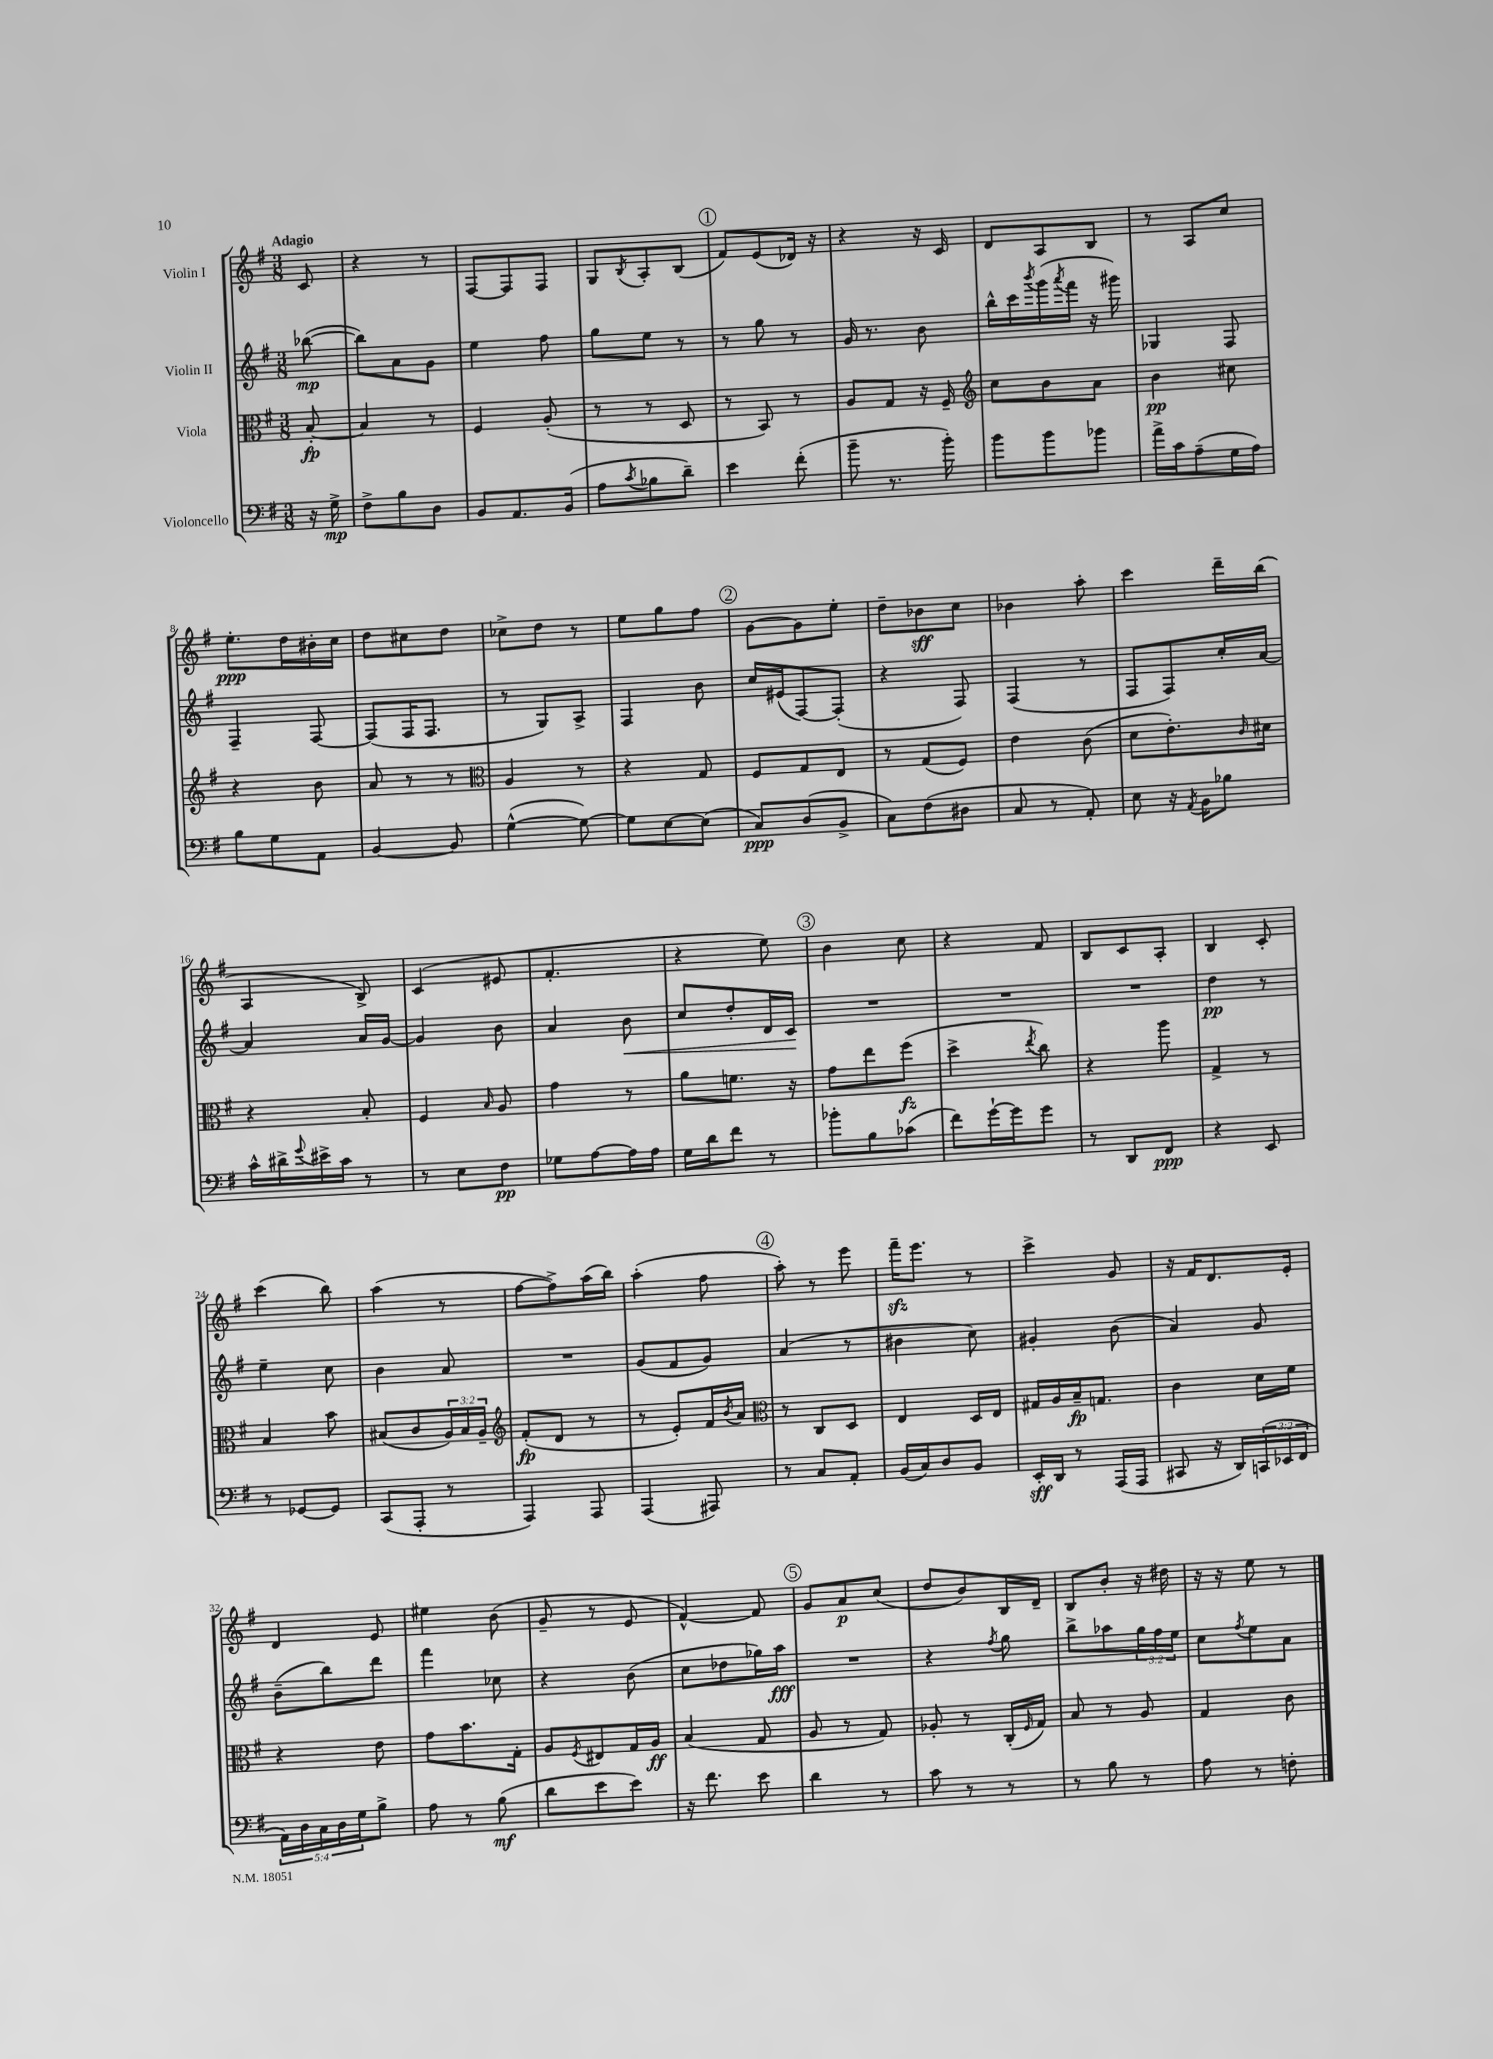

**kern	**dynam	**kern	**dynam	**kern	**dynam	**kern	**dynam
*part4	*part4	*part3	*part3	*part2	*part2	*part1	*part1
*staff4	*staff4	*staff3	*staff3	*staff2	*staff2	*staff1	*staff1
*I"Violoncello	*	*I"Viola	*	*I"Violin II	*	*I"Violin I	*
*clefF4	*	*clefC3	*	*clefG2	*	*clefG2	*
*k[f#]	*	*k[f#]	*	*k[f#]	*	*k[f#]	*
*M3/8	*	*M3/8	*	*M3/8	*	*M3/8	*
=	=	=	=	=	=	=	=
!	!	!	!	!	!	!LO:TX:a:B:t=Adagio	!
16r	.	[8B'/	fp	([8bb-X\	mp	8c/	.
16G^\	mp	.	.	.	.	.	.
=1	=1	=1	=1	=1	=1	=1	=1
8F#^\L	.	4B/]	.	8bb-\L])	.	4r	.
8B\	.	.	.	8a\	.	.	.
8D\J	.	8r	.	8g\J	.	8r	.
=2	=2	=2	=2	=2	=2	=2	=2
8BB/L	.	4F#/	.	4ee\	.	[8F#/L	.
8.AA/	.	.	.	.	.	8F#/]	.
.	.	(8A'/	.	8ff#\	.	8F#/J	.
(16BB/Jk	.	.	.	.	.	.	.
=3	=3	=3	=3	=3	=3	=3	=3
8A\L	.	8r	.	8gg\L	.	8G/L	.
8qc/	.	.	.	.	.	8qB/	.
8B-X\	.	8r	.	8ee\J	.	8A'/	.
8d~\J)	.	8D/	.	8r	.	(8B/J	.
!!LO:REH:place=s1:t=1
=4	=4	=4	=4	=4	=4	=4	=4
4e\	.	8r	.	8r	.	8f#/L)	.
.	.	8BB/)	.	8gg\	.	(8e/	.
(8f#'\	.	8r	.	8r	.	16d-X/Jk)	.
.	.	.	.	.	.	16r	.
=5	=5	=5	=5	=5	=5	=5	=5
8b~\	.	8A/L	.	16g/	.	4r	.
.	.	.	.	8.r	.	.	.
8.r	.	8G/J	.	.	.	.	.
.	.	16r	.	8b\	.	16r	.
16b'\)	.	16F#~/	.	.	.	16c/	.
=6	=6	=6	=6	=6	=6	=6	=6
*	*	*clefG2	*	*	*	*	*
8b\L	.	8cc\L	.	16bb^^\LL	.	8d/L	.
.	.	.	.	16ccc\	.	.	.
.	.	.	.	8qbbb/	.	.	.
8b\	.	8b\	.	(16ggg\	.	8A/	.
.	.	.	.	8qaaa/	.	.	.
.	.	.	.	16fff#\JJ	.	.	.
8b-X\J	.	8a\J	.	16r	.	8B/J	.
.	.	.	.	16ggg#X\)	.	.	.
=7	=7	=7	=7	=7	=7	=7	=7
16a^\LL	.	4b\	pp	4G-X/	.	8r	.
16c\J	.	.	.	.	.	.	.
(8A~\	.	.	.	.	.	8A/L	.
16G\L	.	8cc#X\	.	8F#/	.	8cc/J	.
16A\JJ)	.	.	.	.	.	.	.
!!LO:LB:g=z
=8	=8	=8	=8	=8	=8	=8	=8
8B\L	.	4r	.	4F#~/	.	8.ee'\L	ppp
8G\	.	.	.	.	.	.	.
.	.	.	.	.	.	16dd\L	.
8AA\J	.	8b\	.	[8F#/	.	16b#X'\	.
.	.	.	.	.	.	16cc\JJ	.
=9	=9	=9	=9	=9	=9	=9	=9
[4BB/	.	8a/	.	(8F#/L]	.	8dd\L	.
.	.	8r	.	16F#/K	.	8cc#X\	.
.	.	.	.	8.F#/J	.	.	.
8BB/]	.	8r	.	.	.	8dd\J	.
=10	=10	=10	=10	=10	=10	=10	=10
*	*	*clefC3	*	*	*	*	*
([4G^^\	.	4A/	.	8r	.	8cc-X^\L	.
.	.	.	.	8G/L)	.	8dd\J	.
8G\_)	.	8r	.	8A^/J	.	8r	.
=11	=11	=11	=11	=11	=11	=11	=11
8G\L]	.	4r	.	4F#/	.	8ee\L	.
[8E\	.	.	.	.	.	8gg\	.
(8E\J]	.	8G/	.	8b\	.	8ff#\J	.
!!LO:REH:place=s1:t=2
=12	=12	=12	=12	=12	=12	=12	=12
8C/L)	ppp	8F#/L	.	16cc/LL	.	[8g\L	.
.	.	.	.	(16e#X/J	.	.	.
(8D/	.	8G/	.	[8F#/)	.	8g\]	.
8BB^/J	.	8E/J	.	(8F#'/J]	.	8ee'\J	.
=13	=13	=13	=13	=13	=13	=13	=13
8C\L)	.	8r	.	4r	.	8dd~\L	.
(8F#\	.	(8G/L	.	.	.	8b-X\	sff
8D#X\J	.	8F#/J)	.	8F#/)	.	8cc\J	.
=14	=14	=14	=14	=14	=14	=14	=14
8C/	.	4e\	.	(4F#/	.	4b-X\	.
8r	.	.	.	.	.	.	.
8AA'/)	.	(8c\	.	8r	.	8aa'\	.
=15	=15	=15	=15	=15	=15	=15	=15
8E\	.	8d\L	.	8F#/L	.	4ccc\	.
16r	.	8.e'\)	.	8F#/)	.	.	.
8qAA/	.	.	.	.	.	.	.
16BB\KL	.	.	.	.	.	.	.
8B-X\J	.	.	.	16cc'/L	.	16ddd~\LL	.
.	.	16qqc/	.	.	.	.	.
.	.	16d#X\Jk	.	[16a/JJ	.	(16bb\JJ	.
!!LO:LB:g=z
=16	=16	=16	=16	=16	=16	=16	=16
16c^^\LL	.	4r	.	4a/]	.	4A/	.
16d#X^\	.	.	.	.	.	.	.
8qqg/	.	.	.	.	.	.	.
16e#X^\	.	.	.	.	.	.	.
16c\JJ	.	.	.	.	.	.	.
8r	.	8B'/	.	16a/LL	.	8B^/)	.
.	.	.	.	[16g/JJ	.	.	.
=17	=17	=17	=17	=17	=17	=17	=17
8r	.	4F#/	.	4g/]	.	(4c/	.
8E\L	.	.	.	.	.	.	.
.	.	16qqB/	.	.	.	.	.
8F#\J	pp	8A/	.	8b\	.	8e#X/	.
=18	=18	=18	=18	=18	=18	=18	=18
8G-X\L	.	4g\	.	4a/	.	4.f#'/	.
[8A\	.	.	.	.	.	.	.
!	!	!	!	!	!LO:HP:b	!	!
16A\L]	.	8r	.	8b\	<	.	.
16A\JJ	.	.	.	.	.	.	.
=19	=19	=19	=19	=19	=19	=19	=19
16G\LL	.	8a\L	.	8cc/L	.	4r	.
16d\J	.	.	.	.	.	.	.
8f#\J	.	8.fn\J	.	8dd'/	.	.	.
8r	.	.	.	16d/L	.	8ee\)	.
.	.	16r	.	16c/JJ	.	.	.
.	.	.	.	.	[	.	.
!!LO:REH:place=s1:t=3
=20	=20	=20	=20	=20	=20	=20	=20
8b-X'\L	.	8g\L	.	4.r	.	4b\	.
8B\	.	8ee\	.	.	.	.	.
(8c-X\J	.	(8ff#\J	fz	.	.	8cc\	.
=21	=21	=21	=21	=21	=21	=21	=21
8f#\L)	.	4dd^\	.	4.r	.	4r	.
[16g`\L	.	.	.	.	.	.	.
16g\J]	.	.	.	.	.	.	.
.	.	8qee/	.	.	.	.	.
8g\J	.	8cc\)	.	.	.	8f#/	.
=22	=22	=22	=22	=22	=22	=22	=22
8r	.	4r	.	4.r	.	8B/L	.
8DD/L	.	.	.	.	.	8c/	.
8FF#/J	ppp	8aa\	.	.	.	8A'/J	.
=23	=23	=23	=23	=23	=23	=23	=23
4r	.	4G^/	.	4dd\	pp	4B/	.
8EE/	.	8r	.	8r	.	8c'/	.
!!LO:LB:g=z
=24	=24	=24	=24	=24	=24	=24	=24
8r	.	4B/	.	4ee~\	.	(4ccc\	.
[8GG-X/L	.	.	.	.	.	.	.
8GG-/J]	.	8b\	.	8cc\	.	8bb\)	.
=25	=25	=25	=25	=25	=25	=25	=25
(8CC/L	.	(8B#X/L	.	4b\	.	(4aa\	.
8AAA'/J	.	8c/	.	.	.	.	.
8r	.	24A/L)	.	8a/	.	8r	.
.	.	24B#/	.	.	.	.	.
.	.	24A~/JJ	.	.	.	.	.
=26	=26	=26	=26	=26	=26	=26	=26
*	*	*clefG2	*	*	*	*	*
4AAA/)	.	(8f#'/L	fp	4.r	.	[8ff#\L	.
.	.	8d/J	.	.	.	8ff#^\])	.
8AAA/	.	8r	.	.	.	(16aa\L	.
.	.	.	.	.	.	16bb\JJ)	.
=27	=27	=27	=27	=27	=27	=27	=27
(4AAA/	.	8r	.	(8g/L	.	(4aa'\	.
.	.	8e'/L)	.	8f#/	.	.	.
8AAA#X/)	.	16f#/L	.	8g/J)	.	8ff#\	.
.	.	8qb/	.	.	.	.	.
.	.	16a/JJ	.	.	.	.	.
!!LO:REH:place=s1:t=4
=28	=28	=28	=28	=28	=28	=28	=28
*	*	*clefC3	*	*	*	*	*
8r	.	8r	.	(4a/	.	8aa'\)	.
8C/L	.	8C/L	.	.	.	8r	.
8AA'/J	.	8D/J	.	8r	.	8eee\	.
=29	=29	=29	=29	=29	=29	=29	=29
(16BB/LL	.	4E/	.	4b#X\	.	16fff#zz~\KL	.
16C/J)	.	.	.	.	.	8.eee\J	.
8D/	.	.	.	.	.	.	.
8BB/J	.	16D/LL	.	8cc\)	.	8r	.
.	.	16E/JJ	.	.	.	.	.
=30	=30	=30	=30	=30	=30	=30	=30
16EE'/LL	sff	16G#X/LL	.	4g#X'/	.	4ccc^\	.
16DD/JJ	.	16A/	.	.	.	.	.
8r	.	16B~/J	fp	.	.	.	.
.	.	8.Gn/J	.	.	.	.	.
(16AAA/LL	.	.	.	(8b\	.	8g/	.
16AAA/JJ	.	.	.	.	.	.	.
=31	=31	=31	=31	=31	=31	=31	=31
8CC#X/	.	4c\	.	4a/)	.	16r	.
.	.	.	.	.	.	16f#/KL	.
16r	.	.	.	.	.	8.d/	.
16DD/LL)	.	.	.	.	.	.	.
(24CCn/	.	16d\LL	.	8g/	.	.	.
24EE-X/	.	.	.	.	.	.	.
.	.	16f#\JJ	.	.	.	16e'/Jk	.
24FF#/JJ	.	.	.	.	.	.	.
!!LO:LB:g=z
=32	=32	=32	=32	=32	=32	=32	=32
20AA\LL)	.	4r	.	(8b~\L	.	4d/	.
20D\	.	.	.	.	.	.	.
20C\	.	.	.	.	.	.	.
.	.	.	.	8bb\)	.	.	.
20D\	.	.	.	.	.	.	.
20G\J	.	.	.	.	.	.	.
8B^\J	.	8e\	.	8ddd\J	.	8e/	.
=33	=33	=33	=33	=33	=33	=33	=33
8A\	.	8g\L	.	4fff#\	.	4ee#X\	.
8r	.	8.b\	.	.	.	.	.
(8B\	mf	.	.	8cc-X\	.	(8b\	.
.	.	16G'\Jk	.	.	.	.	.
=34	=34	=34	=34	=34	=34	=34	=34
8d\L	.	8A/L	.	4r	.	8g~/	.
.	.	8qF#/	.	.	.	.	.
8e\	.	8E#X/	.	.	.	8r	.
8e\J)	.	16G/L	.	(8b\	.	8e/	.
.	.	16A/JJ	ff	.	.	.	.
=35	=35	=35	=35	=35	=35	=35	=35
16r	.	(4B/	.	8cc\L	.	[4f#^^/)	.
8.f#\	.	.	.	.	.	.	.
.	.	.	.	8dd-X\	.	.	.
8e\	.	8G/	.	16gg-X\L)	.	8f#/]	.
.	.	.	.	16aa\JJ	fff	.	.
!!LO:REH:place=s1:t=5
=36	=36	=36	=36	=36	=36	=36	=36
4d\	.	8A/	.	4.r	.	8g/L	.
.	.	8r	.	.	.	8a/	p
8r	.	8G/)	.	.	.	(8cc/J	.
=37	=37	=37	=37	=37	=37	=37	=37
8c\	.	8A-X'/	.	4r	.	8dd/L	.
8r	.	8r	.	.	.	8b/)	.
.	.	.	.	8qff#/	.	.	.
8r	.	(16C'/LL	.	8gg\	.	16B/L	.
.	.	16qqF#/	.	.	.	.	.
.	.	16G/JJ)	.	.	.	16d~/JJ	.
=38	=38	=38	=38	=38	=38	=38	=38
8r	.	8B/	.	8bb^\L	.	8B/L	.
8B\	.	8r	.	8aa-X\	.	8b'/J	.
8r	.	8A/	.	24gg\L	.	16r	.
.	.	.	.	24ff#\	.	.	.
.	.	.	.	.	.	16dd#X\	.
.	.	.	.	24ee\JJ	.	.	.
=39	=39	=39	=39	=39	=39	=39	=39
8A\	.	4G/	.	8cc\L	.	16r	.
.	.	.	.	.	.	16r	.
.	.	.	.	8qff#/	.	.	.
8r	.	.	.	8ee\	.	8ee\	.
8Fn'\	.	8c\	.	8a\J	.	8r	.
==	==	==	==	==	==	==	==
*-	*-	*-	*-	*-	*-	*-	*-
